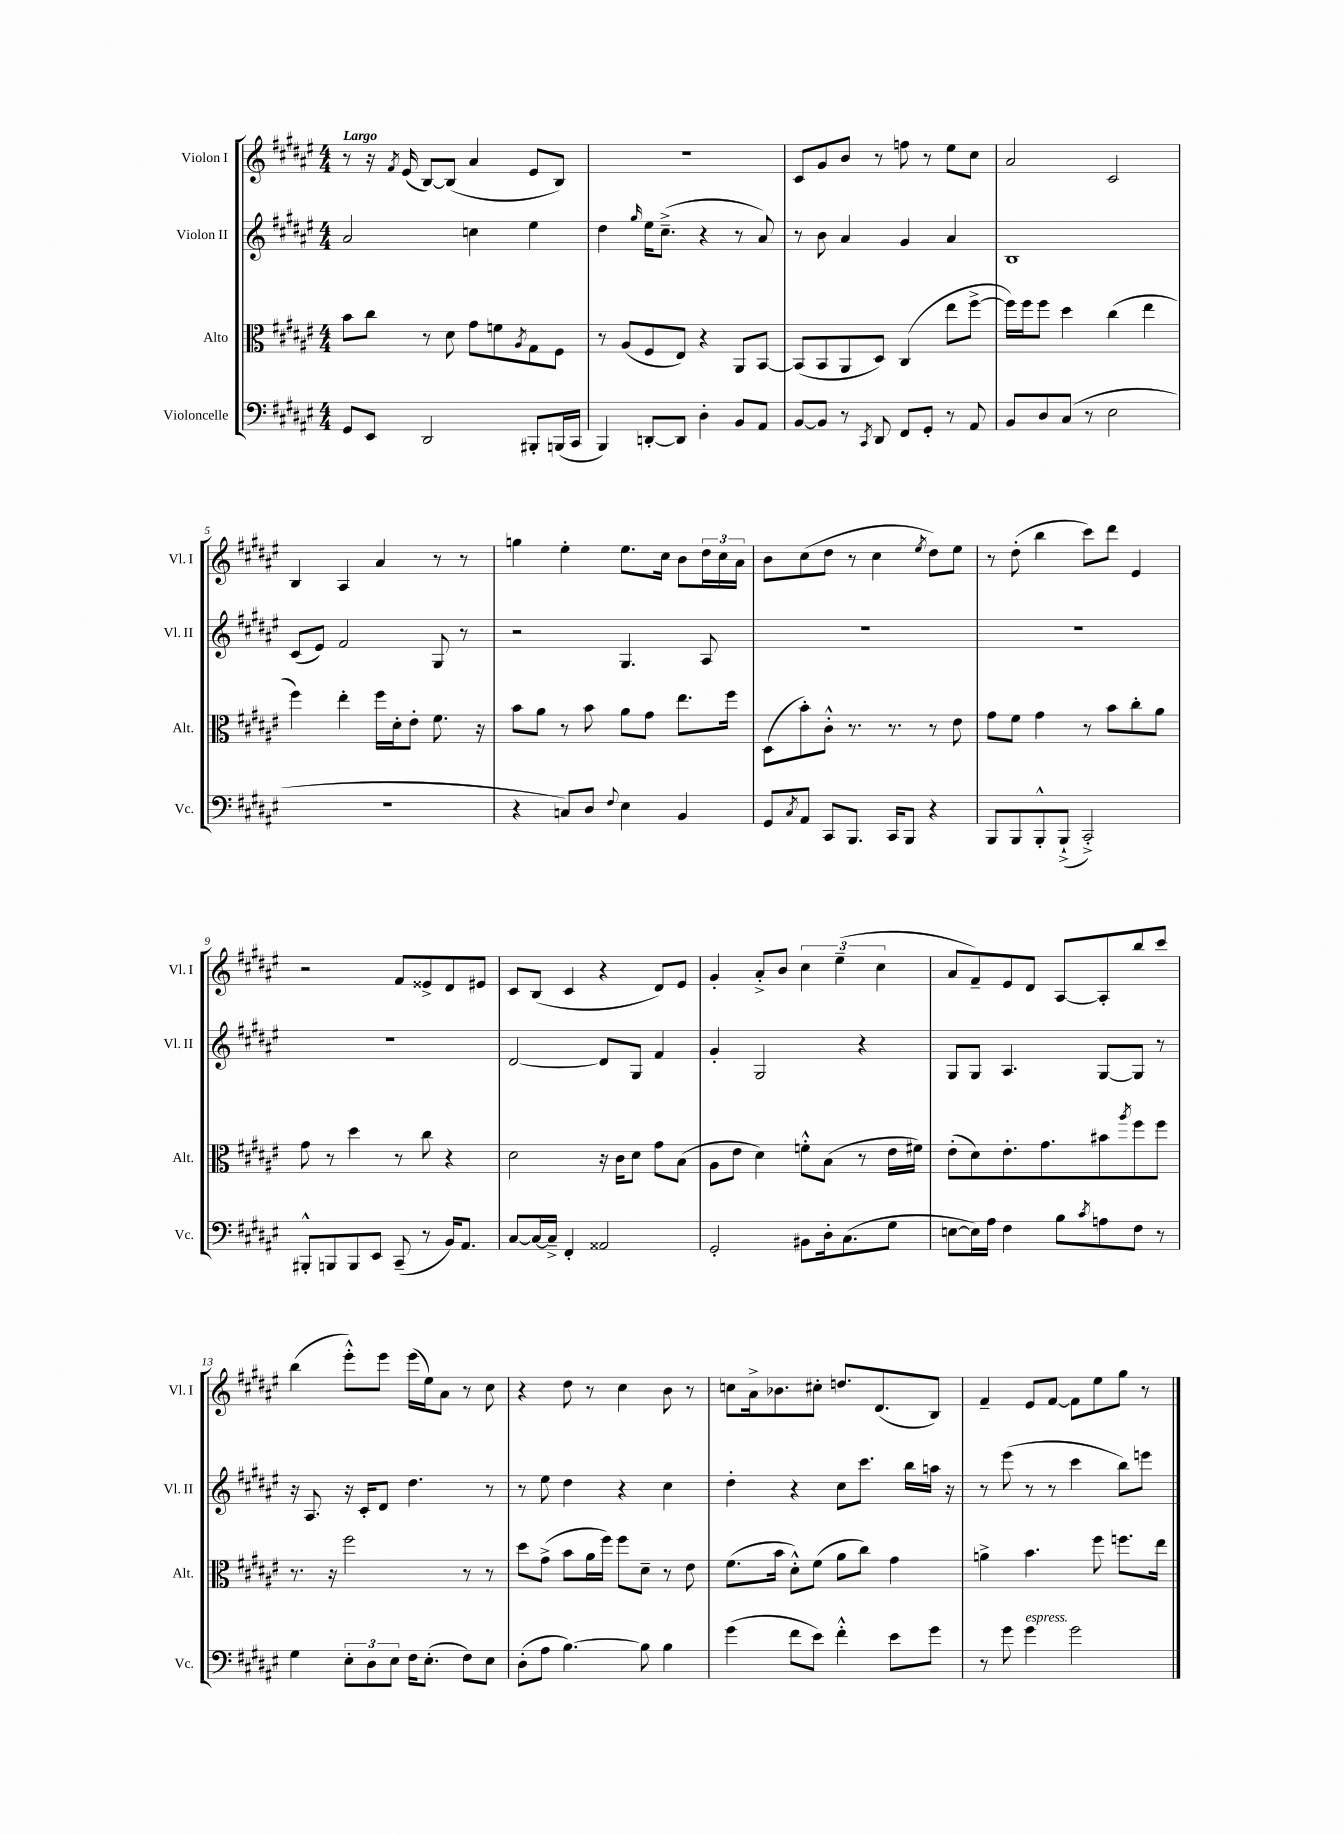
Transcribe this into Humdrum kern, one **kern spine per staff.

**kern	**kern	**kern	**kern
*staff4	*staff3	*staff2	*staff1
*clefF4	*clefC3	*clefG2	*clefG2
*k[f#c#g#d#a#e#]	*k[f#c#g#d#a#e#]	*k[f#c#g#d#a#e#]	*k[f#c#g#d#a#e#]
*M4/4	*M4/4	*M4/4	*M4/4
8GG#	8b	2a#	8r
8EE#	8cc#	.	16r
.	.	.	8qf#
.	.	.	(16e#
2DD#	8r	.	[8B)
.	8d#	.	(8B]
.	8g#	4cc	4a#
.	8f	.	.
.	8qA#	.	.
8BBB#'	8G#	4ee#	8e#
(16BBB	8F#	.	8B)
16CC#	.	.	.
=	=	=	=
4BBB)	8r	4dd#	1r
.	(8A#	.	.
.	.	16qqgg#	.
[8DD'	8F#	16ee#	.
.	.	(8.cc#~^	.
8DD]	8E#)	.	.
4D#'	4r	4r	.
8BB	8AA#	8r	.
8AA#	[8BB	8a#)	.
=	=	=	=
[8BB	(8BB]	8r	8c#
8BB]	8BB	8b	8g#
8r	8AA#	4a#	8b
8qCC#	.	.	.
8DD#	8D#)	.	8r
8FF#	(4C#	4g#	8ff
8GG#'	.	.	8r
8r	8ee#	4a#	8ee#
8AA#	[8ff#^	.	8cc#
=	=	=	=
8BB	16ff#])	1B	2a#
.	16ff#	.	.
8D#	8ff#	.	.
(8C#	4dd#	.	.
8r	.	.	.
2E#	(4cc#	.	2c#
.	4ee#	.	.
=	=	=	=
1r	4ff#)	(8c#	4B
.	.	8e#)	.
.	4ee#'	2f#	4A#
.	16ff#	.	4a#
.	16d#'	.	.
.	8e#'	.	.
.	8.f#	8G#	8r
.	.	8r	8r
.	16r	.	.
=	=	=	=
4r	8b	2r	4gg
.	8a#	.	.
8C)	8r	.	4ee#'
8D#	8b	.	.
8qqF#	.	.	.
4E#	8a#	4.G#	8.ee#
.	8g#	.	.
.	.	.	16cc#
4BB	8.ee#	.	8b
.	.	8A#	24dd#
.	.	.	24cc#
.	16ff#	.	.
.	.	.	24a#
=	=	=	=
8GG#	(8D#	1r	8b
8qC#	.	.	.
8AA#	8b')	.	(8cc#
8CC#	8c#'^^	.	8dd#
8.BBB	8.r	.	8r
.	.	.	4cc#
16CC#	8.r	.	.
8BBB	.	.	.
.	.	.	8qee#
4r	8r	.	8dd#)
.	8e#	.	8ee#
=	=	=	=
8BBB	8g#	1r	8r
8BBB	8f#	.	(8dd#'
8BBB'^^	4g#	.	4bb
(8BBB`^	.	.	.
2CC#'^)	8r	.	8ccc#)
.	8b	.	8ddd#
.	8cc#'	.	4e#
.	8a#	.	.
=	=	=	=
8BBB#'^^	8g#	1r	2r
8BBB	8r	.	.
8BBB	4dd#	.	.
8EE#	.	.	.
(8CC#~	8r	.	8f#
8r	8cc#	.	8e##^
16BB)	4r	.	8d#
8.AA#	.	.	.
.	.	.	8e#
=	=	=	=
[8C#	2d#	[2d#	8c#
16C#_	.	.	(8B
16C#~^]	.	.	.
4FF#'	.	.	4c#
2AA##	16r	8d#]	4r
.	16c#	.	.
.	8d#	8G#	.
.	8g#	4f#	8d#)
.	(8B	.	8e#
=	=	=	=
2GG#'	8A#	4g#'	4g#'
.	8e#	.	.
.	4d#)	2G#	8a#'^
.	.	.	8b
8BB#	8f'^^	.	6cc#
16D#'	(8B	.	.
.	.	.	(6ee#~
(8.C#	.	.	.
.	8r	4r	.
.	.	.	6cc#
8G#	16e#	.	.
.	16f#)	.	.
=	=	=	=
[8E	(8e#'	8G#	8a#
16E])	8d#)	8G#	8f#~)
16A#	.	.	.
4F#	8.e#'	4.A#	8e#
.	.	.	8d#
.	8.g#	.	.
8B	.	.	[8A#
8qc#	.	.	.
8A	8b#	[8G#	8A#']
.	8qaa#	.	.
8F#	8ff#	8G#]	8bb
8r	8ff#	8r	8ccc#
=	=	=	=
4G#	8.r	16r	(4bb
.	.	8.A#	.
.	16r	.	.
12E#'	2ff#	16r	8eee#'^^)
.	.	16c#'	.
12D#	.	.	.
.	.	8d#	8eee#
12E#	.	.	.
16F#	.	4.dd#	(16eee#
(8.E#'	.	.	16ee#)
.	.	.	8a#
8F#)	8r	.	8r
8E#	8r	8r	8cc#
=	=	=	=
(8D#'	8dd#	8r	4r
8A#	(8g#^	8ee#	.
[4.B)	8b	4dd#	8dd#
.	16a#	.	8r
.	16ff#)	.	.
.	8ff#	4r	4cc#
8B]	8d#~	.	.
4B	8r	4cc#	8b
.	8e#	.	8r
=	=	=	=
(4g#	(8.f#	4dd#'	8cc
.	.	.	16a#^
.	16b	.	8.b-
8f#	8d#'^^)	4r	.
8e#)	(8f#	.	8cc#'
4f#'^^	8a#	8cc#	8.dd
.	8cc#)	8.ccc#	.
.	.	.	(8.d#
8e#	4g#	.	.
.	.	16bb	.
8g#	.	16aa	8B)
.	.	16r	.
=	=	=	=
8r	4a^	8r	4f#~
8g#	.	(8eee#	.
4g#	4.b	8r	8e#
.	.	8r	[8f#
2g#	.	4ccc#	8f#]
.	8ff#	.	8ee#
.	8.ff	8bb)	8gg#
.	.	8eee	8r
.	16ee#	.	.
==	==	==	==
*-	*-	*-	*-
